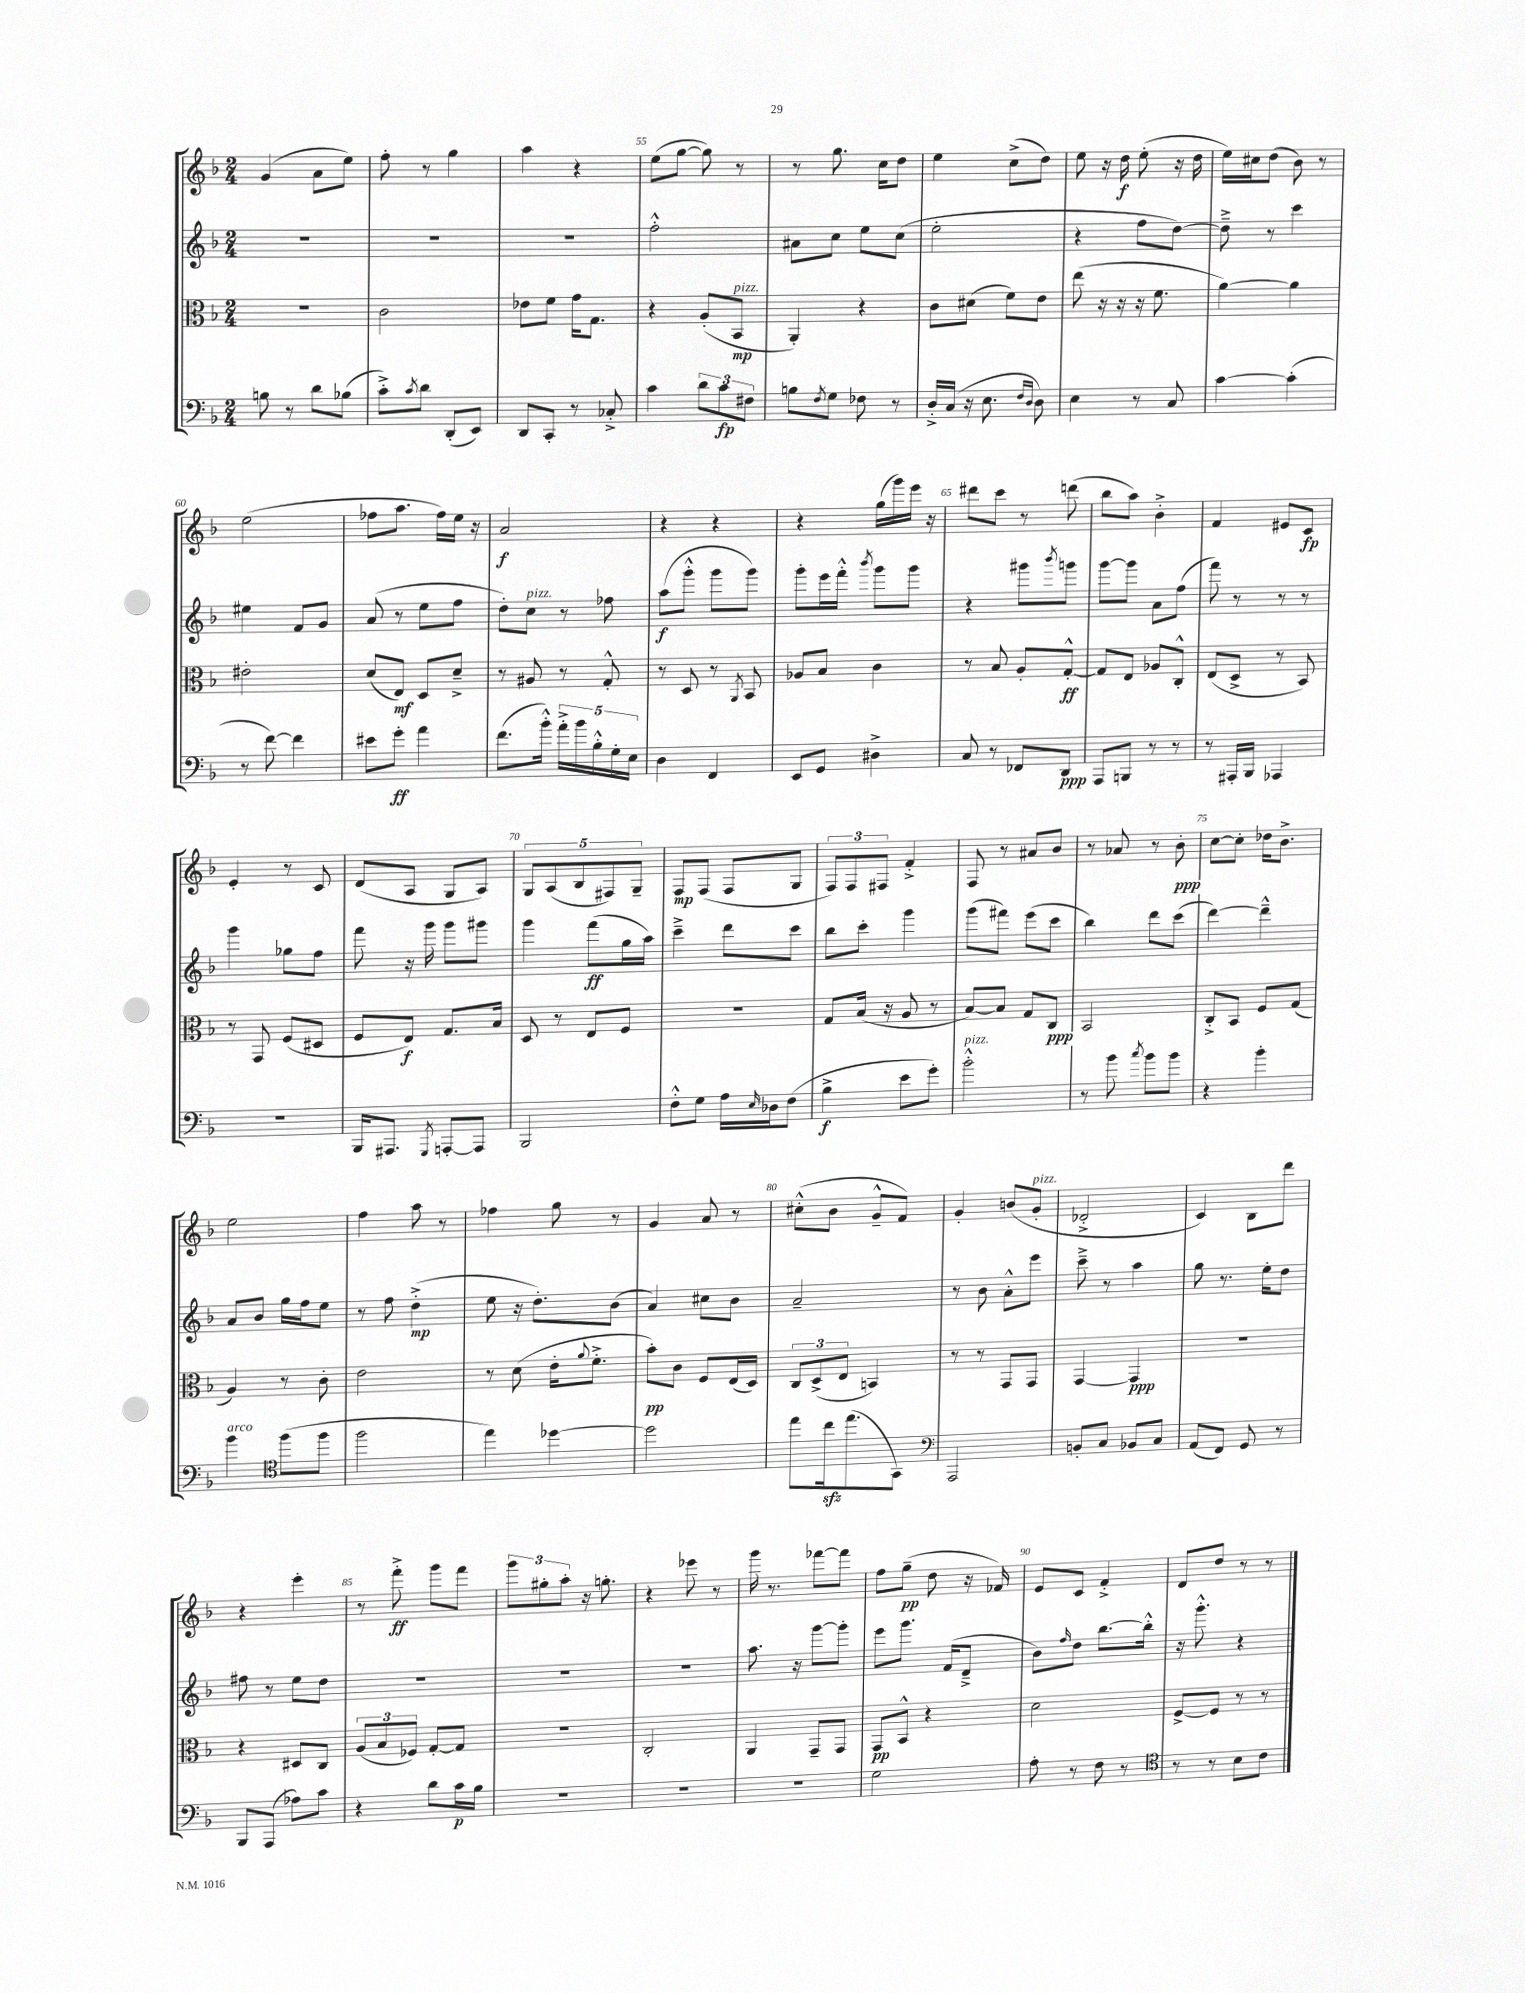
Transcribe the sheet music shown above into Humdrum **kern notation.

**kern	**kern	**kern	**kern
*staff4	*staff3	*staff2	*staff1
*clefF4	*clefC3	*clefG2	*clefG2
*k[b-]	*k[b-]	*k[b-]	*k[b-]
*M2/4	*M2/4	*M2/4	*M2/4
8B	2r	2r	(4g
8r	.	.	.
8d	.	.	8a
(8B-	.	.	8ee)
=	=	=	=
8c'^)	2c	2r	8ff'
8qc	.	.	.
8d	.	.	8r
(8DD'	.	.	4gg
8EE)	.	.	.
=	=	=	=
8DD	8e-	2r	4aa
8CC'	8f	.	.
8r	16g	.	4r
.	8.G	.	.
8C-'^	.	.	.
=	=	=	=
4c	4r	2ff'^^	(8ee
.	.	.	[8gg
12d	(8A'	.	8gg])
12c	.	.	.
.	8BB-	.	8r
12F#	.	.	.
=	=	=	=
8B	4AA')	8a#	8r
8qF	.	.	.
8G	.	8cc	8.gg
8F-	4r	8ee	.
.	.	.	16cc
8r	.	(8cc	8dd
=	=	=	=
16D'^	8c	2ee'	4ee
(16C	.	.	.
16r	(8d#	.	.
8.E	.	.	.
.	8f)	.	(8cc^
16qqF	.	.	.
16qqD	.	.	.
8D)	8e	.	8dd)
=	=	=	=
4E	(8ee	4r	8ee
.	16r	.	16r
.	16r	.	16dd
8r	16r	8ff	(8ee'
.	8.f	.	.
8C	.	[8dd)	16r
.	.	.	16dd
=	=	=	=
[4c	[4a)	8dd~^]	16ee)
.	.	.	16cc#
.	.	8r	(8dd
(4c']	4a]	4ccc	8b-)
.	.	.	8r
=	=	=	=
8r	2e#'	4ee#	(2ee
[8f)	.	.	.
4f]	.	8f	.
.	.	8g	.
=	=	=	=
8e#	(8d	(8a	8ff-
8g'	8E)	8r	8.aa
4a	8D	8ee	.
.	.	.	16ff-)
.	8d~^	8ff	16ee
.	.	.	16r
=	=	=	=
(8.f	8r	8dd')	2a
.	8A#	8cc	.
16b-'^^)	.	.	.
20a'^	8r	8r	.
20b-	.	.	.
20B-'^^	.	.	.
.	8G'^^	8ff-	.
20G'	.	.	.
20E	.	.	.
=	=	=	=
4D	8r	(8aa	4r
.	8D	8ggg'^^	.
4FF	8r	8ggg	4r
.	8qAA	.	.
.	8BB-	8ggg)	.
=	=	=	=
8EE	8A-	8ggg'	4r
8GG	8B-	16eee	.
.	.	16fff'^^	.
.	.	8qbbb-	.
4D#^	4c	8ggg	(16gg
.	.	.	16ggg)
.	.	8ggg	16eee
.	.	.	16r
=	=	=	=
8C	8r	4r	8ddd#
8r	8B-	.	8ccc
8FF-	8A'	8ggg#	8r
.	.	8qbbb-	.
8DD	[8G'^^	8ggg	(8ddd
=	=	=	=
8AAA	8G]	[8ggg	8bb-
8BBB	8E	8ggg]	8aa)
8r	8A-	8a	4b-'^
8r	8C'^^	(8ff	.
=	=	=	=
8r	(8E	8fff)	4f
16AAA#'	8D^	8r	.
16BBB-	.	.	.
4AAA-	8r	8r	8e#
.	8BB-)	8r	8c
=	=	=	=
2r	8r	4ggg	4e'
.	8GG	.	.
.	(8F	8gg-	8r
.	8D#	8ff	8c
=	=	=	=
16BBB-	8F	8fff	(8d
8.AAA#	.	.	.
.	8E)	16r	8A
.	.	16ggg	.
8qGGG	.	.	.
[8AAA'	8.G	8ggg	8G
8AAA]	.	8ggg#	8A)
.	16B-	.	.
=	=	=	=
2BBB-	8D	4ggg	10G
.	.	.	(10A
.	8r	.	.
.	.	.	10B-
.	8E	(8fff	.
.	.	.	10F#)
.	8F	16gg	.
.	.	.	10G~
.	.	16aa)	.
=	=	=	=
8F'^^	2r	4ccc~^	8F
8G	.	.	(8F
16A	.	8ddd	8F
16qqE	.	.	.
16D-	.	.	.
(8F	.	8ccc	8G
=	=	=	=
4B-^	8G	8bb-	12F)
.	.	.	12F
.	(16B-	8ccc'	.
.	.	.	12F#
.	16r	.	.
8e	8A	4ggg	4f'^
8g')	8r	.	.
=	=	=	=
2b-'^^	[8B-)	(8ggg	8F
.	8B-]	8fff#)	8r
.	8G	(8eee	8a#
.	8C	8ccc	8b-
=	=	=	=
8r	2BB-	4bb-)	8r
8b-	.	.	8a-
8qcc	.	.	.
8b-	.	8ddd	8r
8b-	.	(8ccc	8b-'
=	=	=	=
4r	8C'^	[4ddd)	[8cc
.	8BB-	.	8cc']
4b-'	8F	4ddd~^^]	16dd-
.	.	.	8.b-^
.	(8G	.	.
=	=	=	=
4b-	4A)	8a	2ee
.	.	8b-	.
*clefC4	*	*	*
(8ff	8r	16gg	.
.	.	16ff	.
8ff	8c'	8ee	.
=	=	=	=
2ff	2e	8r	4ff
.	.	8ff	.
.	.	(4dd'^	8aa
.	.	.	8r
=	=	=	=
4ee)	8r	8ee	4ff-
.	(8d	16r	.
.	.	8.dd')	.
[4dd-	16e'	.	8gg
.	8qqa	.	.
.	8.f'^	.	.
.	.	(8b-	8r
=	=	=	=
2dd-]	8b-')	4a)	4g
.	8c	.	.
.	8F	8cc#	8a
.	(16E	8b-	8r
.	16D)	.	.
=	=	=	=
8ee	12C	2a~	(8cc#'^^
.	(12D^	.	.
16cc	.	.	8b-
.	12E	.	.
(8.ee	.	.	.
.	4BB)	.	8g~^^
8GG)	.	.	8f)
=	=	=	=
*clefF4	*	*	*
2AAA	8r	8r	4g'
.	8r	8b-	.
.	8GG	8a'^^	(8b
.	8GG	8eee	8g'
=	=	=	=
8BB'	[4GG	8ccc~^	2d-'^
8C	.	8r	.
8BB-	4GG]	4aa	.
8C	.	.	.
=	=	=	=
(8AA	2r	8gg	4c)
8FF)	.	8.r	.
8GG	.	.	8B-
.	.	16ee'	.
8r	.	8dd	8ddd
=	=	=	=
8BBB-	4r	8ff#	4r
(8AAA	.	8r	.
8A-)	8D#	8ee	4eee'
8c	8C	8dd	.
=	=	=	=
4r	(12A	2r	8r
.	12B-	.	.
.	.	.	8fff'^
.	12F-)	.	.
8d	[8G'	.	8ggg
16c	8G]	.	8fff
16B-	.	.	.
=	=	=	=
2r	2r	2r	12ggg
.	.	.	12gg#'
.	.	.	12aa'
.	.	.	16r
.	.	.	8.gg'
=	=	=	=
2r	2C'	2r	4r
.	.	.	8eee-
.	.	.	8r
=	=	=	=
2r	4AA	8.aa	16ggg
.	.	.	8.r
.	.	16r	.
.	8GG~	[8ggg	[8fff-
.	8GG	8ggg']	8fff-]
=	=	=	=
2G	8GG	8eee	8ff
.	8BB-^^	8.ggg	(8gg~
.	4r	.	8dd
.	.	(16f	.
.	.	8d~^	16r
.	.	.	16f-)
=	=	=	=
8A'	2d	8b-)	8e
.	.	16qqff	.
8r	.	8dd	8c
8F	.	[8.bb-	4f'^
8r	.	.	.
.	.	16bb-'^^]	.
=	=	=	=
*clefC4	*	*	*
8r	[8F^	16r	8d
.	.	8.ggg'^^	.
8r	8F]	.	8dd
8B-	8r	4r	8r
8c	8r	.	8r
==	==	==	==
*-	*-	*-	*-
